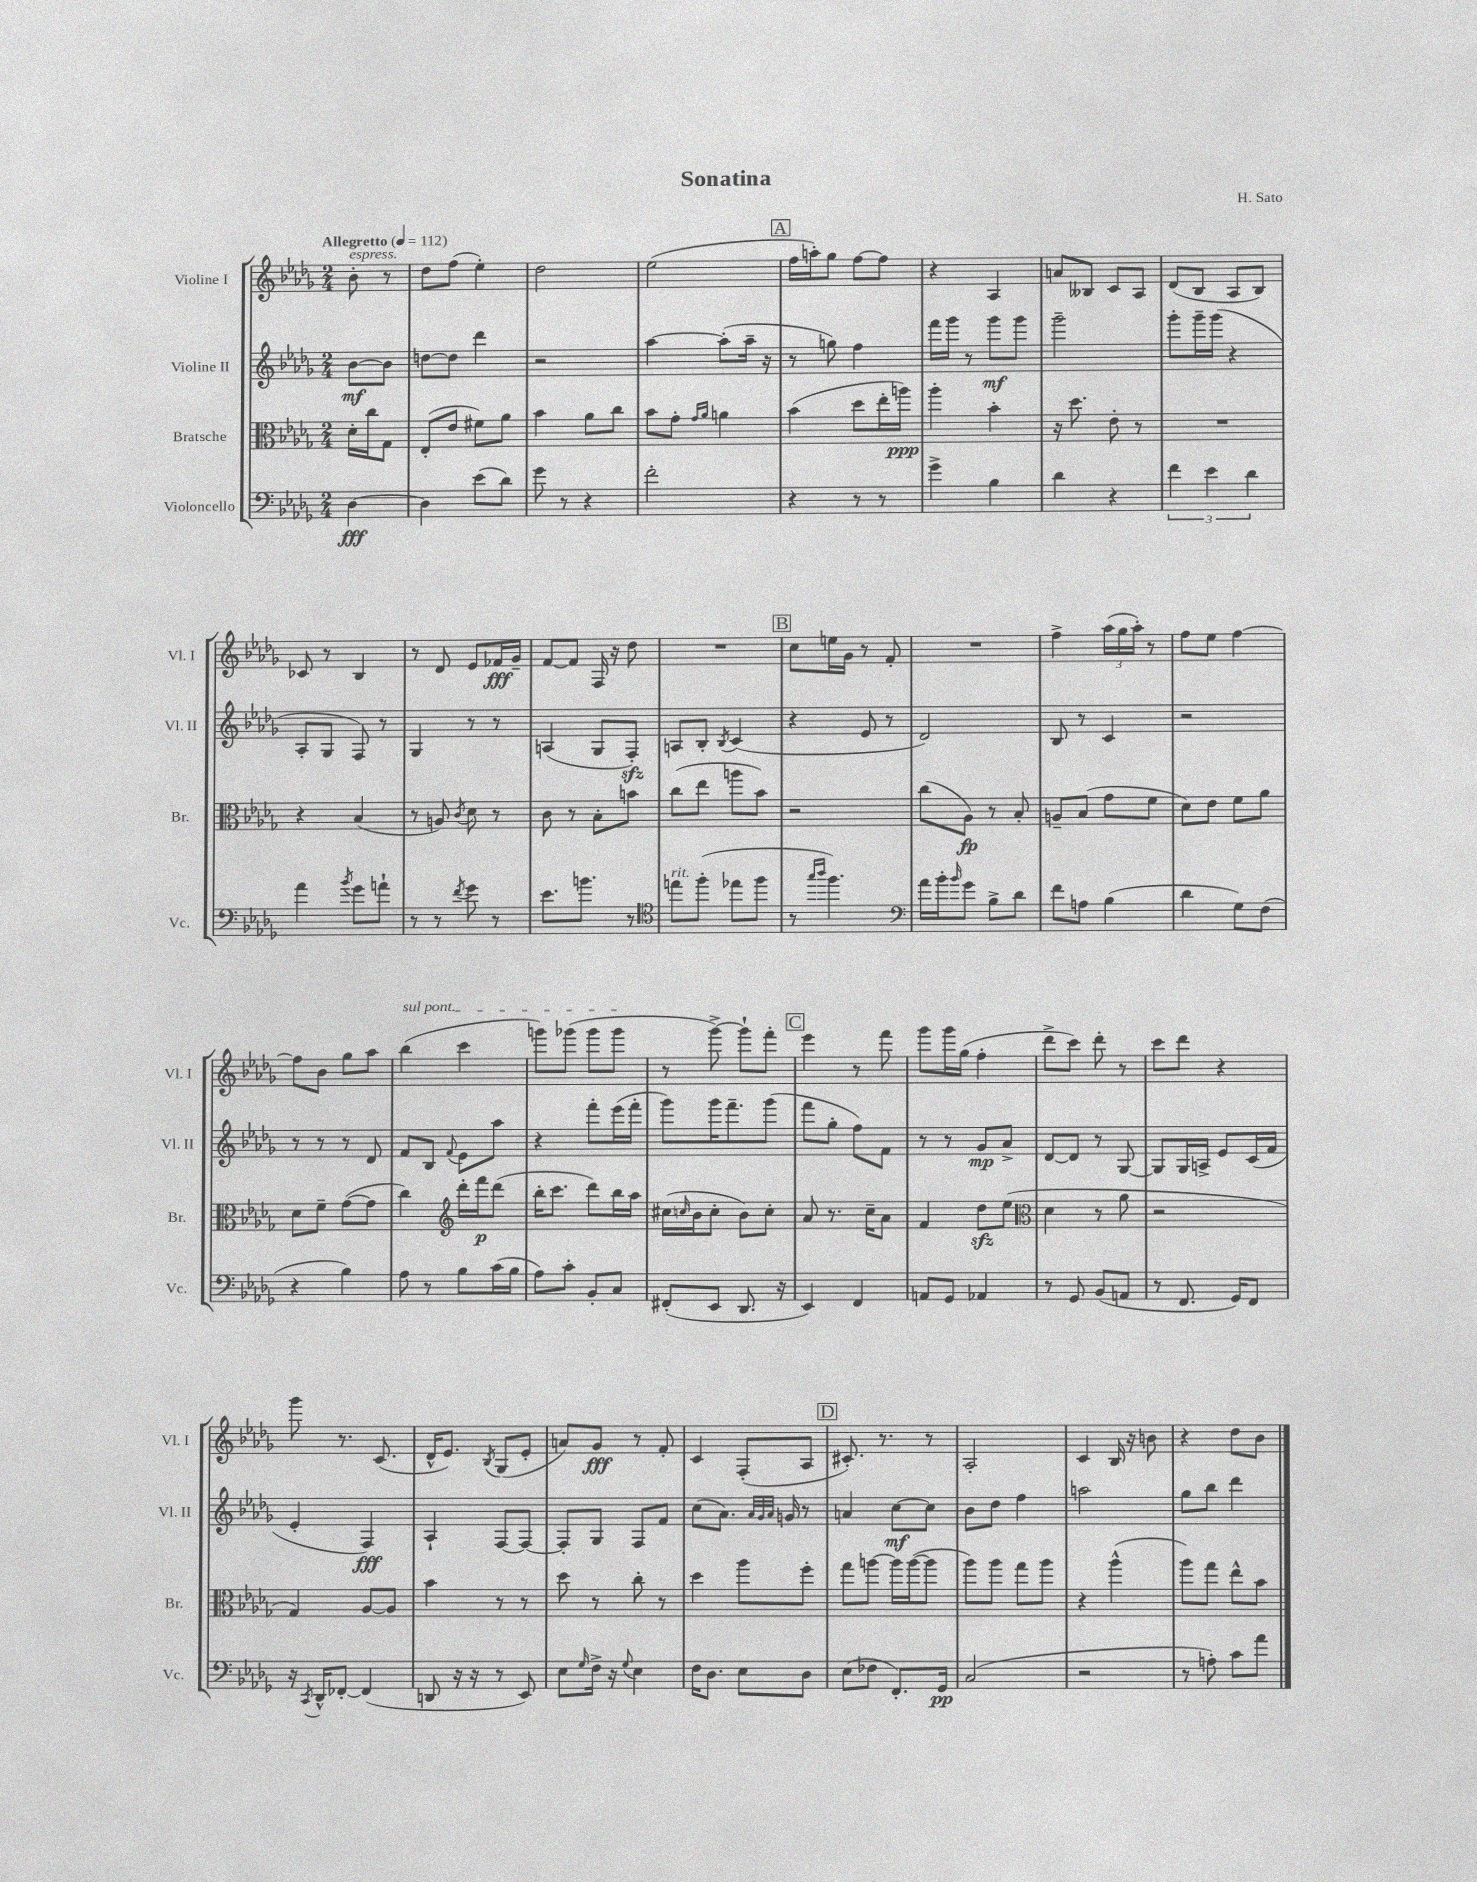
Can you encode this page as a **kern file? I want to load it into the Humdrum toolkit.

**kern	**kern	**kern	**kern
*staff4	*staff3	*staff2	*staff1
*clefF4	*clefC3	*clefG2	*clefG2
*k[b-e-a-d-g-]	*k[b-e-a-d-g-]	*k[b-e-a-d-g-]	*k[b-e-a-d-g-]
*M2/4	*M2/4	*M2/4	*M2/4
*MM112	*MM112	*MM112	*MM112
[4D-	16d-'	[8b-	8b-'
.	16cc	.	.
.	8G-	8b-]	8r
=	=	=	=
4D-]	(8E-'	[8dd	8dd-
.	8e-	8dd]	(8ff
(8e-	8f#)	4ddd-	4ee-')
8d-)	8a-	.	.
=	=	=	=
8g-	4b-	2r	2dd-
8r	.	.	.
4r	8a-	.	.
.	8cc	.	.
=	=	=	=
2f'	8b-	[4aa-	(2ee-
.	8g-'	.	.
.	16qqg-	.	.
.	16qqa-	.	.
.	4a	(8aa-']	.
.	.	16aa-~	.
.	.	16r	.
=	=	=	=
4r	(4b-	8r	16ff
.	.	.	16aa')
.	.	8gg)	8gg-
8r	8dd-	4ff	[8ff
8r	16ee-'	.	8ff]
.	16aa)	.	.
=	=	=	=
4g-^	4aa-'	16fff	4r
.	.	16ggg-	.
.	.	8r	.
4B-	4b-'	8ggg-	4A-
.	.	8ggg-	.
=	=	=	=
4d-	16r	2ggg-~	8a
.	8.dd-	.	.
.	.	.	8B--
4r	8e-'	.	8c
.	8r	.	8A-
=	=	=	=
6f	2r	8ggg-'	(8d-
.	.	16ggg-~	8B-
6e-	.	.	.
.	.	(16ggg-	.
.	.	4r	8A-
6d-	.	.	.
.	.	.	8B-)
=	=	=	=
4a-	4r	8A-'	8c-
.	.	8G-	8r
8qb-	.	.	.
8g-	(4B-	8F)	4B-
8a`	.	8r	.
=	=	=	=
8r	8r	4G-	8r
8r	8A)	.	8d-
8qf	8qc	.	.
8g-	8d-	8r	8e-
8r	8r	8r	16f-
.	.	.	16g-~
=	=	=	=
8.e-	8c	(4A	[8f
.	8r	.	8f]
8.b	.	.	.
.	8B-'	8G-	16F
.	.	.	16r
8r	8b	8F')	8dd-
=	=	=	=
*clefC4	*	*	*
8ee	(8cc	8A	2r
(8ff'	8ee-	8B-'	.
.	.	8qB-	.
8ee-	8aa	(4c	.
8ff	8b-)	.	.
=	=	=	=
8r	2r	4r	8cc
16qqgg-	.	.	.
16qqaa-	.	.	.
4.ff)	.	.	16ee
.	.	.	16g-
.	.	8e-	8r
.	.	8r	8f'
=	=	=	=
*clefF4	*	*	*
16a-	(8cc	2d-)	2r
16b-'	.	.	.
16qqb-	.	.	.
8g-	8A-)	.	.
8B-^	8r	.	.
8d-	8B-'	.	.
=	=	=	=
8f	8A~	8B-	4ff^
8A	(8B-	8r	.
(4B-	8g-	4c	(24aa-
.	.	.	24gg-
.	.	.	24aa-')
.	8f	.	8r
=	=	=	=
4d-	8d-)	2r	8ff
.	8e-	.	8ee-
8G-)	8f	.	[4ff
(8F	8a-	.	.
=	=	=	=
4r	8d-	8r	8ff]
.	8f~	8r	8b-
4B-)	([8g-	8r	8gg-
.	8g-]	8d-	8aa-
=	=	=	=
8A-	4cc)	8f	(4bb-
8r	.	8B-	.
*	*clefG2	*	*
.	.	8qqf	.
8B-	16ddd-'	8e-	4ccc
.	16fff	.	.
(16c	(8ddd-	8aa-	.
16B-	.	.	.
=	=	=	=
8A-)	16bb-'	4r	8ggg)
.	8.ccc	.	.
8c'	.	.	(8ggg-
8BB-'	8ddd-)	8fff'	8ggg-
8C	16bb-	(16eee-	8ggg-
.	16aa-	16fff'	.
=	=	=	=
(8FF#'	(16cc#	8ggg-)	8r
.	16qqcc	.	.
.	16b-	.	.
8EE-	8cc'	16ggg-	[8ggg-^)
.	.	8.fff~	.
8.DD-	8b-)	.	8ggg-`]
.	8cc'	(8ggg-	8fff'
16r	.	.	.
=	=	=	=
4EE-)	8a-	8fff	4eee-
.	8.r	8gg-'	.
4FF	.	8ff)	8r
.	16cc~	.	.
.	8a-	8f	8fff
=	=	=	=
8AA	4f	8r	8ggg-
8GG-	.	8r	16ggg-
.	.	.	(16gg-
4AA-	8dd-	8g-	4ff'
.	(8ee-	8a-^	.
=	=	=	=
*	*clefC3	*	*
8r	4d-	[8d-	8ddd-^
8GG-	.	8d-]	8ccc)
(8BB-	8r	8r	8ddd-'
8AA	8a-	[8G-	8r
=	=	=	=
8r	2r	8G-]	8ccc
8.FF	.	16G-	8ddd-
.	.	16A^	.
.	.	8e-	4r
16GG-)	.	.	.
8FF	.	(16c	.
.	.	16f	.
=	=	=	=
16r	4G-)	4e-'	8ggg-
8qCC	.	.	.
16DD-^^	.	.	.
[8FF-'	.	.	8.r
(4FF-]	[8A-	4F)	.
.	.	.	(8.c
.	8A-]	.	.
=	=	=	=
8DD	4b-	4A-`	16d-^^
.	.	.	8.e-)
16r	.	.	.
16r	.	.	.
.	.	.	8qB-
8r	8r	[8F	(8G-
8EE-)	8r	8F_	8e-'
=	=	=	=
8E-	8dd-	8F']	8a)
16qqG-	.	.	.
16F^	8r	8G-	8g-
16r	.	.	.
8qqG-	.	.	.
4E-	8cc'	8F	8r
.	8r	8f	8f'
=	=	=	=
16F	4dd-	(8cc	4c
8.D-	.	.	.
.	.	8.a-)	.
8E-	8aa-	.	(8F'
.	.	32qqa-	.
.	.	32qqg-	.
.	.	32qqa-	.
.	.	16g	.
8D-	8ff'	8r	8A-
=	=	=	=
(8E-	8gg-	4a	8.c#')
8F-	[8aa	.	.
.	.	.	8.r
8.FF')	16aa]	[8cc	.
.	([16aa	.	.
.	8aa]	8cc]	8r
16GG-	.	.	.
=	=	=	=
(2C	8aa-)	8b-	2A-'
.	8aa-	8dd-	.
.	8gg-	4ff	.
.	8aa-	.	.
=	=	=	=
2r	4r	2aa	4c
.	(4aa-^^	.	16B-
.	.	.	16r
.	.	.	8b
=	=	=	=
8r	8aa-)	8gg-	4r
8A')	8gg-	8bb-	.
8c	8ee-^^	4ddd-	8dd-
8a-	8b-	.	8b-
==	==	==	==
*-	*-	*-	*-
